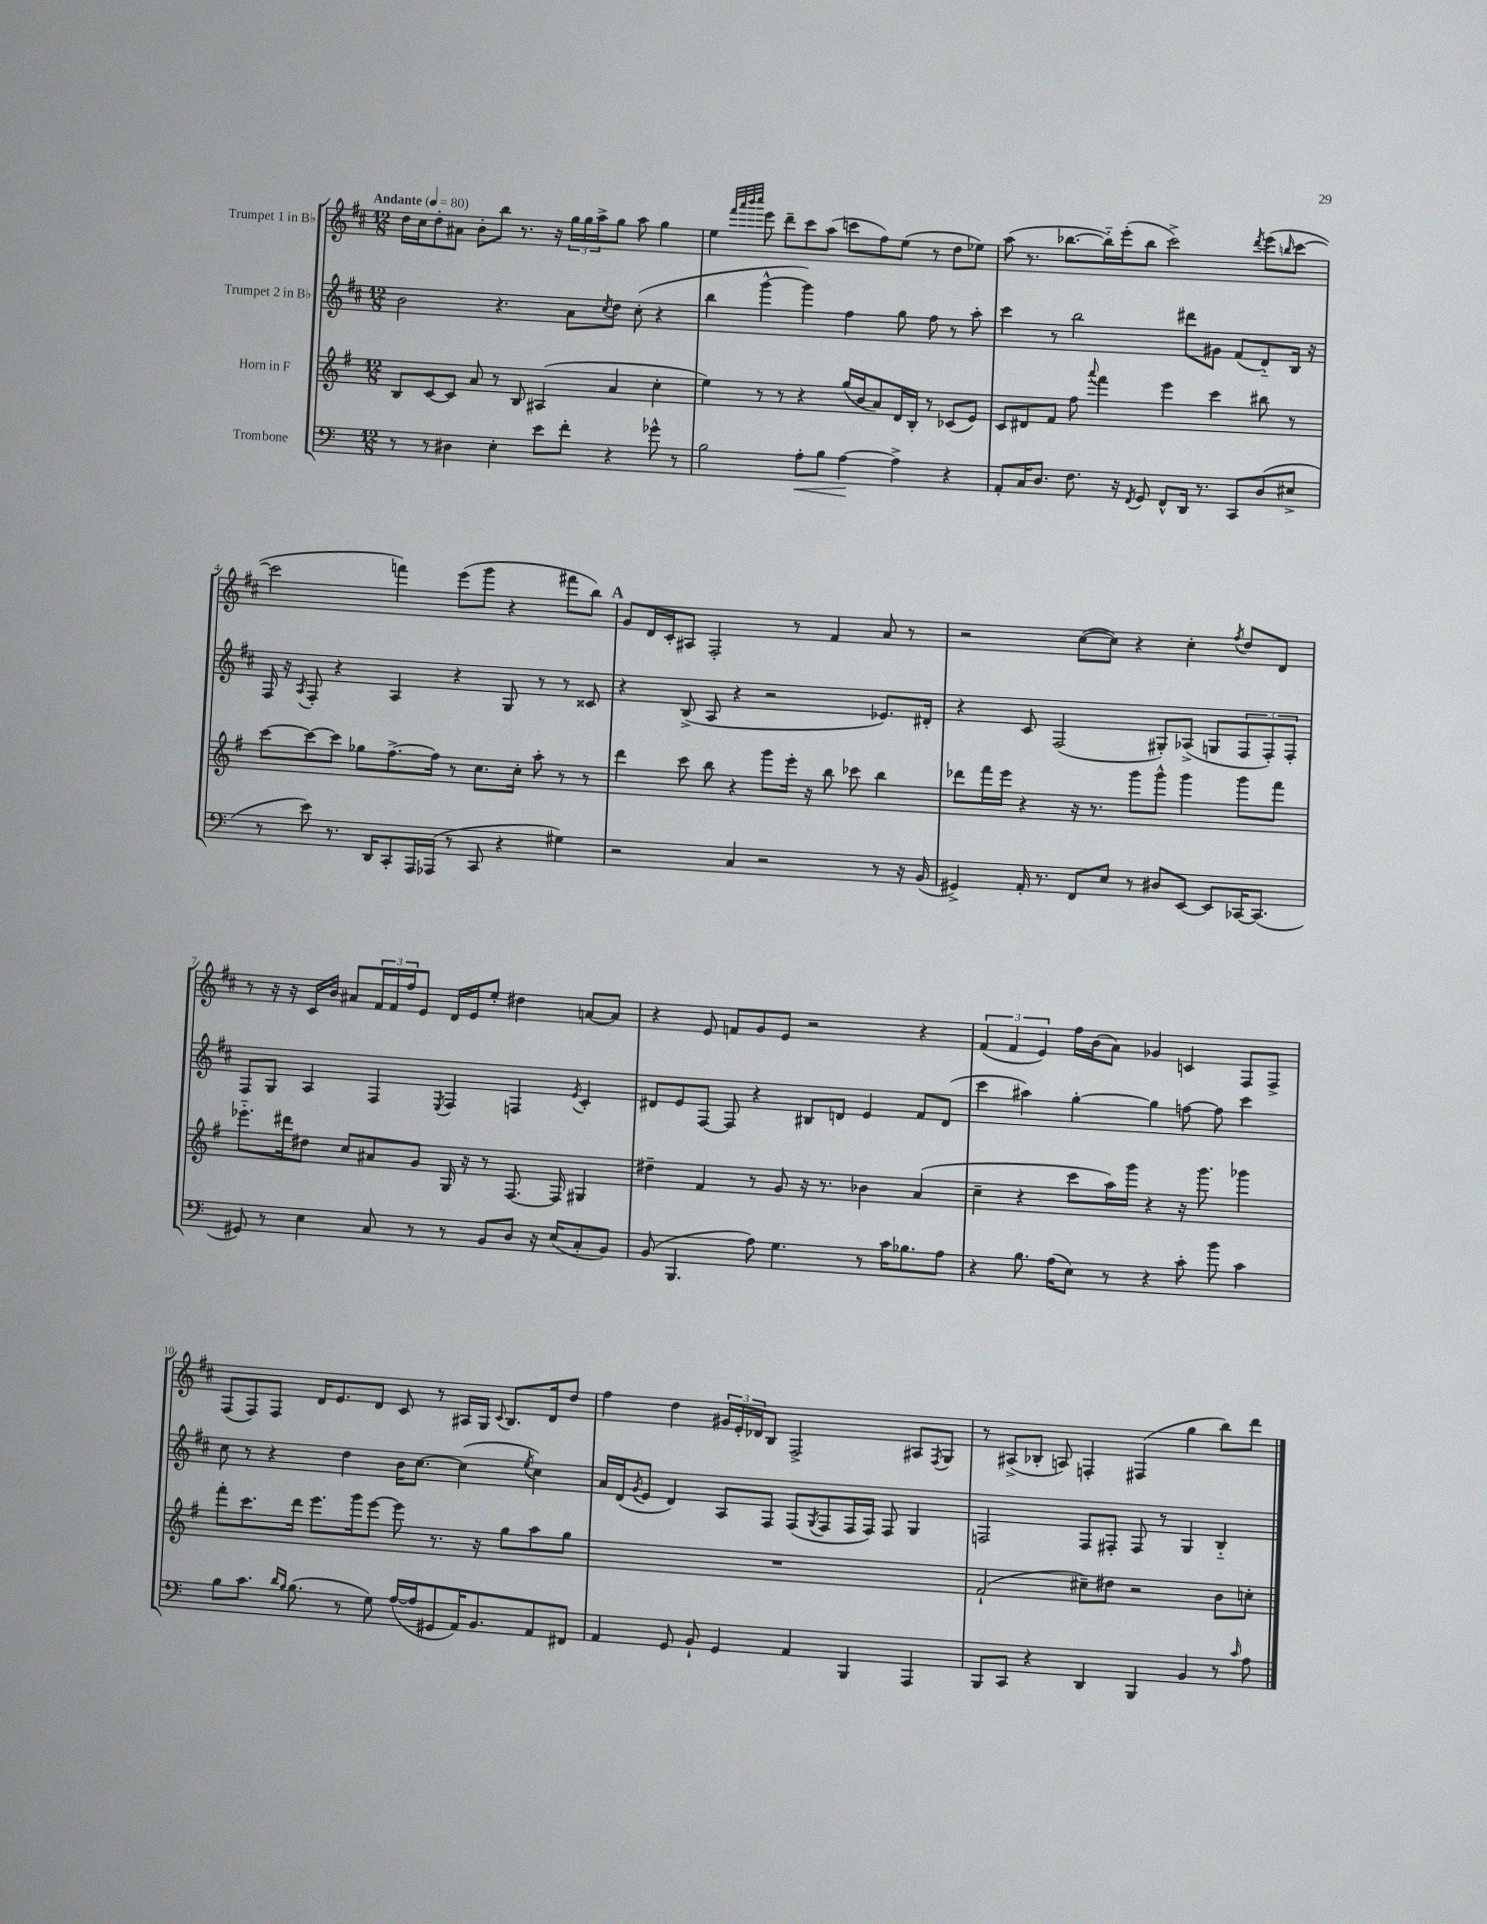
<<
\new StaffGroup <<
\new Staff = "s0" \with { instrumentName = "Trumpet 1 in Bb" } {
    \clef treble \key d \major \numericTimeSignature \time 12/8 \tempo "Andante" 4 = 80
    d''16 cis''16 d''8-. ais'8 b'8-. b''8 r8. r16 \tuplet 3/2 { g''16 g''16 a''16-> } g''8 a''8 g''4 |
    e''4 \grace { fis'''32 a'''32 b'''32 cis''''32 } e'''8 d'''8-- cis'''8 a''8( c'''8 fis''8) e''8( r8 d''8 ees''8) |
    a''8( r8. bes''8.~ bes''16-_) e'''16-.( bes''8 cis'''2->) \acciaccatura { d'''8 } e'''8( \grace { b''16 } cis'''8~ |
    cis'''2 f'''4) e'''8( g'''8 r4 fis'''8 b''8) |
    \mark \markup { \bold "A" } g'8 d'16 cis'16-. ais8 fis2-. r8 fis'4 a'8 r8 |
    r2 cis''8~( cis''8) r4 cis''4-. \acciaccatura { fis''8 } d''8 d'8 |
    r8 r16 r16 cis'16 b'16 ais'8 \tuplet 3/2 { fis'16 fis'16 fis''16 } e'8 d'16 e'16 e''8-. dis''4 a'8~ a'8 |
    r4 e'8 f'8 g'8 e'8 r2 r4 |
    \tuplet 3/2 { fis'4( fis'4 e'4) } fis''16 b'16( a'8) ges'4 c'4 fis8 fis8-> |
    fis8( fis8) fis8 d'16 e'8. d'8 cis'8 r8 ais16 g16 \appoggiatura { cis'8 } b8. d'16 d''8 |
    fis''4 d''4 \tuplet 3/2 { gis'16 e'16-. des'16 } b8 fis2-> ais8 \acciaccatura { fis8 } g8 |
    r8 ais8->( bes8-. a8) f4-. fis4( g''4 b''8) d'''8 \bar "|." |
}
\new Staff = "s1" \with { instrumentName = "Trumpet 2 in Bb" } {
    \clef treble \key d \major \numericTimeSignature \time 12/8
    b'2 r4. a'8 \acciaccatura { cis''8 } d''8 cis''8-.( r4 |
    b''4 g'''4~-^ g'''4) fis''4 g''8 fis''8 r8 a''8-. |
    cis'''4 r8 b''2 dis'''8 gis'8 fis'8( d'8-_) b16 r16 |
    fis16 r16 \acciaccatura { a8 } fis8-. r4 a4 r4 g8 r8 r8 cisis'8 |
    \mark \markup { \bold "A" } r4 b8->( a8 r4 r2 ees'8.) dis'16-. |
    r4 cis'8 fis2( gis8-.) aes8->( g8 \tuplet 3/2 { fis8 fis8-.) fis8-. } |
    fis8 g8 a4 fis4 \acciaccatura { e8 } fis4 f4 \acciaccatura { e'8 } cis'4-. |
    dis'8 e'8 fis8~ fis8 r4 bis8 d'8 e'4 fis'8 d'8( |
    cis'''4 ais''4) g''4~-. g''4 f''8~ f''8 cis'''4 |
    cis''8 r8 r4 d''4 b'16 cis''8.~ cis''4( \acciaccatura { e''8 } cis''4) |
    a'16 d'16( \acciaccatura { g'8 } e'8 d'4) a8 fis8 fis8( \acciaccatura { g8 } fis8 fis16 fis16) fis8 g4 |
    f2 f8 fis8-. fis8 r8 g4 b4-_ \bar "|." |
}
\new Staff = "s2" \with { instrumentName = "Horn in F" } {
    \clef treble \key g \major \numericTimeSignature \time 12/8
    b8 c'8~ c'8 a'8 r8 b8 ais4( a'4 c''4-. |
    e''4) r8 r8 r4 g''16( b'16 a'8) d'16 b16-. r8 ces'8( e'8) |
    c'8 dis'8 fis'8 fis''8 \appoggiatura { a'''8 } fis'''4 e'''4 c'''4 bis''8 r8 |
    c'''8~ c'''8~ c'''8 ges''8 fis''8.~-> fis''16 r8 c''8. c''16-. a''8-. r8 r8 |
    \mark \markup { \bold "A" } d'''4 c'''8 b''8 r4 g'''8 e'''16-. r16 b''8 ces'''8 b''4 |
    des'''8 fis'''16 e'''16 r4 r16 r8. g'''8 g'''8-^ g'''4 g'''8 fis'''8 |
    ees'''8.-_ dis'''16 dis''8 c''8 ais'8 g'8 g16 r16 r8 fis8.~ fis16 gis4 |
    dis''4-- fis'4 r8 g'8 r16 r8. bes'4 a'4( |
    c''4-- r4 c'''8 a''16) g'''16 r4 r16 g'''8. ges'''4 |
    fis'''8-. c'''8. d'''16 e'''8. g'''16 e'''8~ e'''8 r8. r16 g''8 a''8 g''8 |
    R1. |
    fis'2-!( cis''8--) dis''8 r2 b'8 c''8-. \bar "|." |
}
\new Staff = "s3" \with { instrumentName = "Trombone" } {
    \clef bass \key c \major \numericTimeSignature \time 12/8
    r8 r8 dis4 e4-. e'8 f'8-. r4 ges'8-^ r8 |
    b2 a8-.\< b8 a4~\! a4-> r4 |
    a,8-. c16 d8. f8. r16 \acciaccatura { f,8 } g,8 f,8-^ d,16 r8. c,8 d8( eis8-> |
    r8 e'8) r8. d,16 c,8-. a,,16 aes,,16( r8 c,8 r4 gis4) |
    \mark \markup { \bold "A" } r2 c4 r2 r8 r16 b,16( |
    gis,4->) a,16-. r8. f,8 e8 r8 dis8 e,8~ e,8 ces,16~ ces,8.( |
    gis,8) r8 e4 c8 r8 r8 b,8 d8 r16 e16( c8-. b,8) |
    b,8( b,,4. a8) g4. r8 c'16 bes8. a8 |
    r4 b8. a16( e8) r8 r4 c'8-. b'8 c'4 |
    b8 c'8. \grace { d'16 b16 } b8.( r8 g8) a16~( a16 gis,8 a,16) b,8. a,8 fis,8 |
    a,4 g,8 b,8-! g,4 a,4 b,,4 a,,4 |
    b,,8 c,8 r4 d,4 b,,4 b,4 r8 \grace { c'16 } a8 \bar "|." |
}
>>
>>
